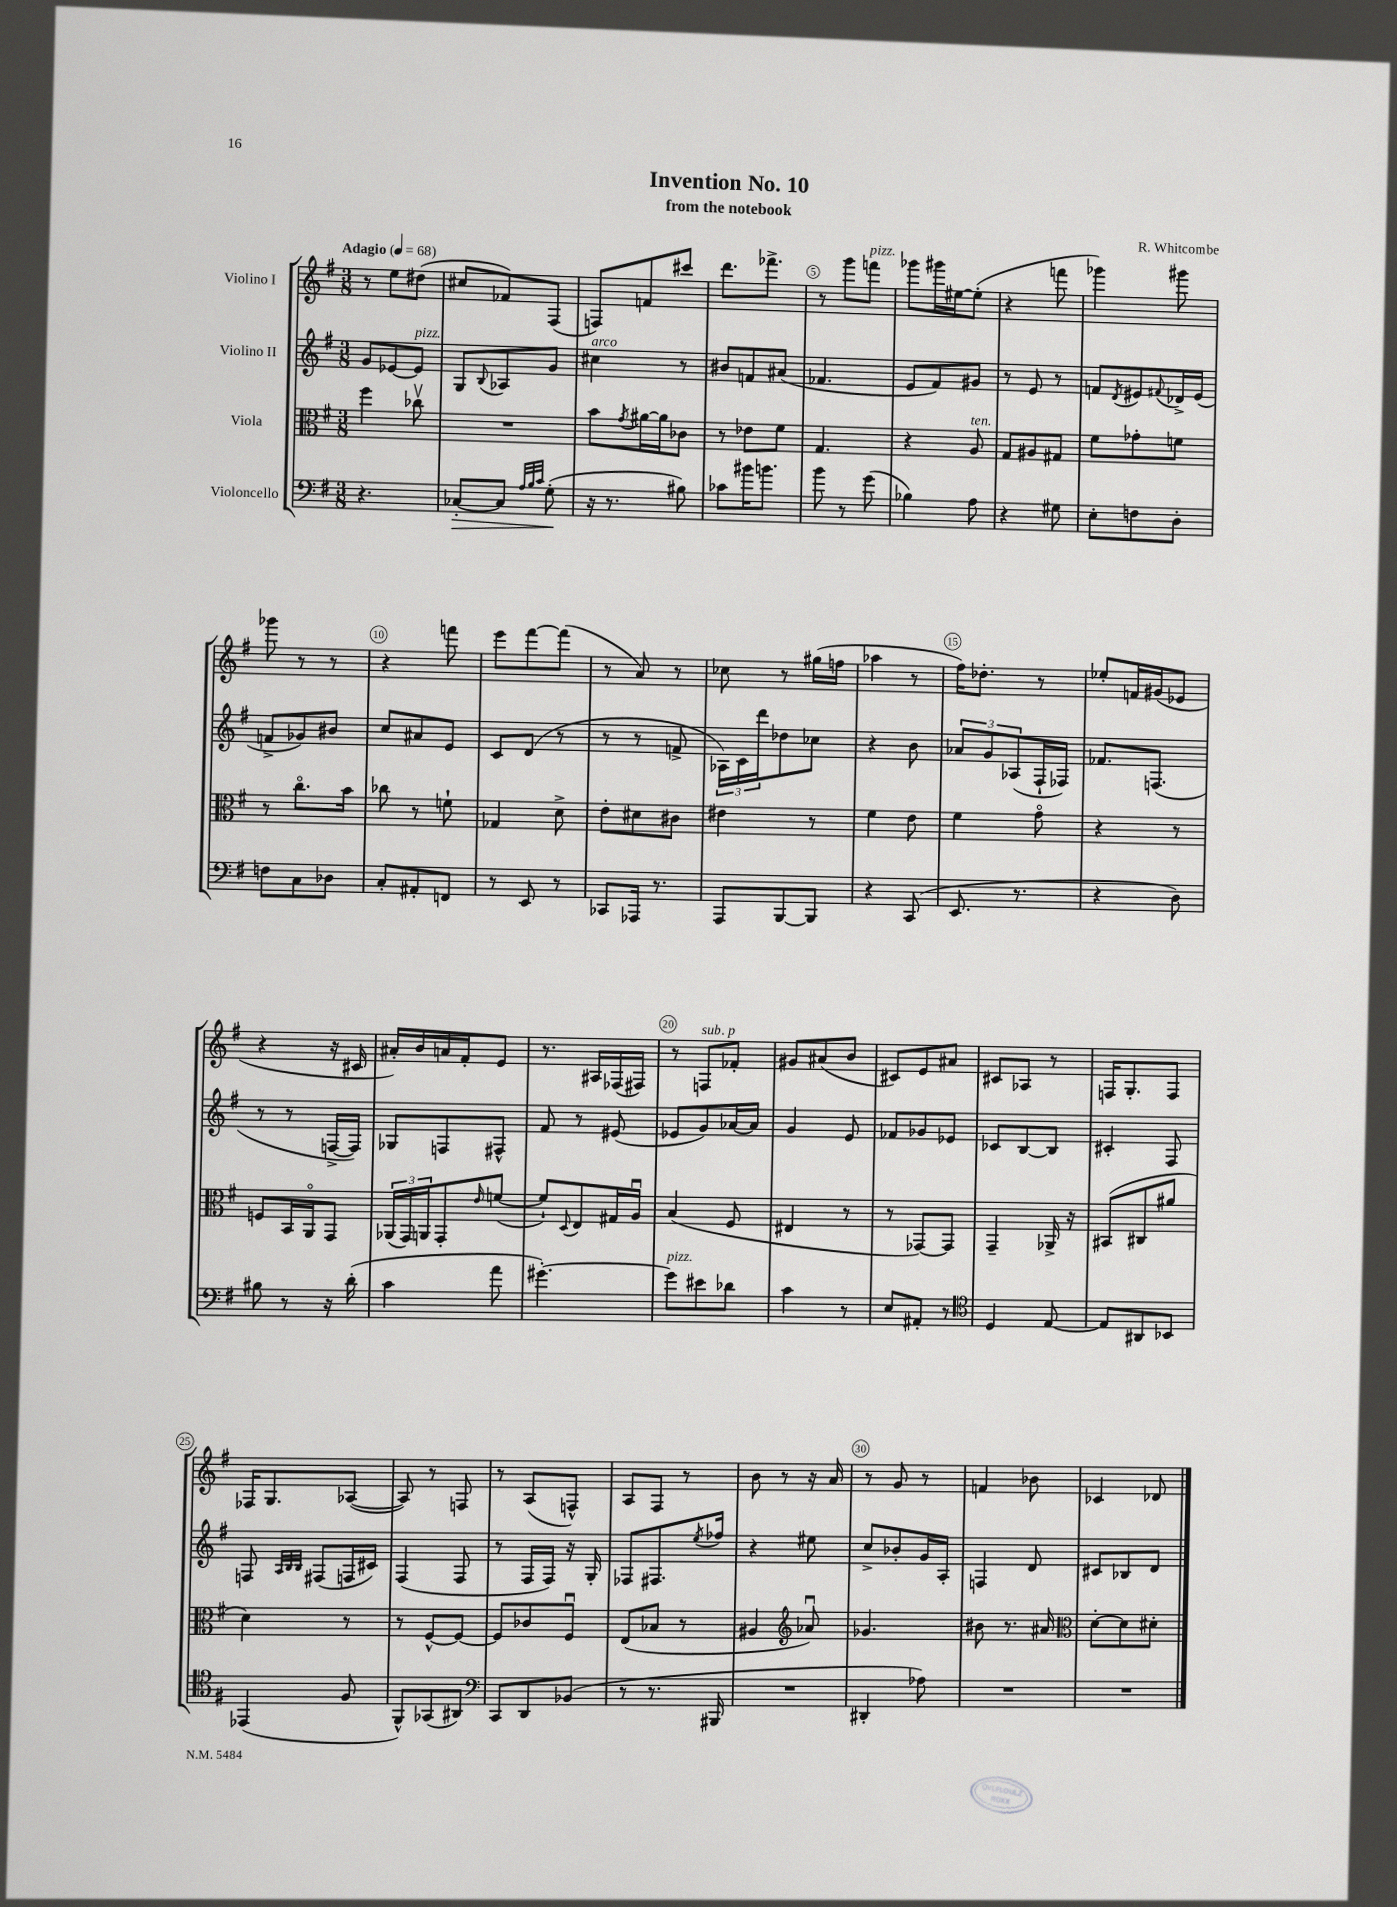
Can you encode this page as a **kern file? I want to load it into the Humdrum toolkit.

**kern	**kern	**kern	**kern
*staff4	*staff3	*staff2	*staff1
*clefF4	*clefC3	*clefG2	*clefG2
*k[f#]	*k[f#]	*k[f#]	*k[f#]
*M3/8	*M3/8	*M3/8	*M3/8
*MM68	*MM68	*MM68	*MM68
4.r	4ff#	8g	8r
.	.	[8e-	8ee
.	8cc-v	8e-]	(8dd#
=	=	=	=
[8C-'	4.r	8G	8cc#
.	.	8qqB	.
8C-]	.	8A-	8f-)
32qqA	.	.	.
32qqB	.	.	.
32qqc	.	.	.
(8G'	.	8g	(8F#
=	=	=	=
16r	8b	4cc#	8F)
8.r	.	.	.
.	8qg	.	.
.	[16a#	.	8f
.	16a#]	.	.
8B#)	8c-	8r	8ccc#
=	=	=	=
8c-	8r	8b#	8.ddd
16b#	8e-	8f	.
8.b	.	.	8.fff-^
.	8f#	(8a#	.
=	=	=	=
8b	4.G	4.f-	8r
8r	.	.	8ggg
(8g	.	.	8fff
=	=	=	=
4B-)	4r	8e	8ggg-
.	.	8f#)	16ggg#
.	.	.	[16ee#
8A	8A	8g#	(8ee#']
=	=	=	=
4r	8G	8r	4r
.	8A#	8e	.
8G#	8G#	8r	8fff
=	=	=	=
8E'	8f#	8f	4ggg-)
.	.	8qd	.
8F	8g-'	8e#	.
.	.	8qqf#	.
8D'	8f	16d-^	8ggg#
.	.	(16e#	.
=	=	=	=
8F	8r	8f^	8ggg-
8C	8.cco	8g-)	8r
8D-	.	8b#	8r
.	16b	.	.
=	=	=	=
8C'	8cc-	8cc	4r
8AA#'	8r	8a#	.
8FF	8f`	8e	8fff
=	=	=	=
8r	4G-	8c	8eee
8EE	.	(8d	[8fff#
8r	8d^	8r	(8fff#]
=	=	=	=
8CC-	8e'	8r	8r
16AAA-	8d#	8r	8a)
8.r	.	.	.
.	8c#	8f^	8r
=	=	=	=
8AAA	4e#	24A-)	8cc-
.	.	24c	.
.	.	24ddd	.
[8BBB	.	8dd-	8r
8BBB]	8r	8cc-	(16gg#
.	.	.	16ff
=	=	=	=
4r	4f#	4r	4aa-
(8CC	8e	8b	8r
=	=	=	=
8.EE	4f#	12a-	16ff#)
.	.	.	8.dd-'
.	.	12g	.
.	.	(12A-	.
8.r	.	.	.
.	8go	16F#`	8r
.	.	16F-)	.
=	=	=	=
4r	4r	8.f-	8ee-'
.	.	.	16f
.	.	(8.F	(16g#
8D)	8r	.	8e-
=	=	=	=
8B#	8F	8r	4r
8r	16BB	8r	.
.	16AAo	.	.
16r	8GG	[16F^	16r
(16d'	.	16F])	16c#
=	=	=	=
4c	(24AA-	8G-	16a#')
.	24GG)	.	.
.	.	.	16b
.	24AA	.	.
.	8GG'	8F	16a
.	.	.	16f#'
.	16qqe	.	.
8a	([8f	8F#^^	8e
=	=	=	=
[4.g#')	8f`])	8f#	8.r
.	8qqD	.	.
.	8E	8r	.
.	.	.	16A#
.	16G#	(8e#	(16F-
.	16Au	.	16F#)
=	=	=	=
8g#]	(4B	8e-	8r
8e#	.	8g)	8F
8d-	8F#	[16a-	8f-'
.	.	16a-]	.
=	=	=	=
4c	4E#	4g	8g#
.	.	.	(8a#
8r	8r	8e	8b
=	=	=	=
8E	8r	8f-	8c#)
8AA#'	[8GG-)	8g-	8e
8r	8GG-]	8e-	8a#
=	=	=	=
*clefC4	*	*	*
4D	4GG~	8c-	8c#
.	.	[8B	8A-
[8E	16AA-^	8B]	8r
.	16r	.	.
=	=	=	=
8E]	(8BB#	4c#'	16F
.	.	.	8.G'
8AA#	8C#	.	.
8BB-	8a#	8F#	8F
=	=	=	=
(4EE-	4d)	8F	16F-
.	.	.	8.G
.	.	32qqA	.
.	.	32qqB	.
.	.	32qqB	.
.	.	(8F#	.
8F#	8r	16F	([8A-
.	.	16c#)	.
=	=	=	=
8FF#^^)	8r	(4F#	8A-])
(8GG-	[8F#^^	.	8r
8AA#)	8F#_	8F#	8F
=	=	=	=
*clefF4	*	*	*
8CC	8F#]	8r	8r
8DD	8c-	16F#	(8A
.	.	16F#)	.
(8BB-	8F#u	16r	8F^^)
.	.	16G'	.
=	=	=	=
8r	(8E	8F-	8A
8.r	8B-	8.F#	8F#
.	8r	.	8r
.	.	8qee	.
16BBB#	.	16ff-	.
=	=	=	=
4.r	4A#	4r	8b
.	.	.	8r
*	*clefG2	*	*
.	8a-u)	8ee#	16r
.	.	.	16a
=	=	=	=
4DD#'	4.g-	8cc^	8r
.	.	8b-'	8g
8A-)	.	16g	8r
.	.	16A'	.
=	=	=	=
4.r	8b#	4F	4f
.	8.r	.	.
.	.	8d	8b-
.	16a#	.	.
=	=	=	=
*	*clefC3	*	*
4.r	[8d'	8c#	4c-
.	8d]	8B-	.
.	8d#'	8d	8d-
==	==	==	==
*-	*-	*-	*-
